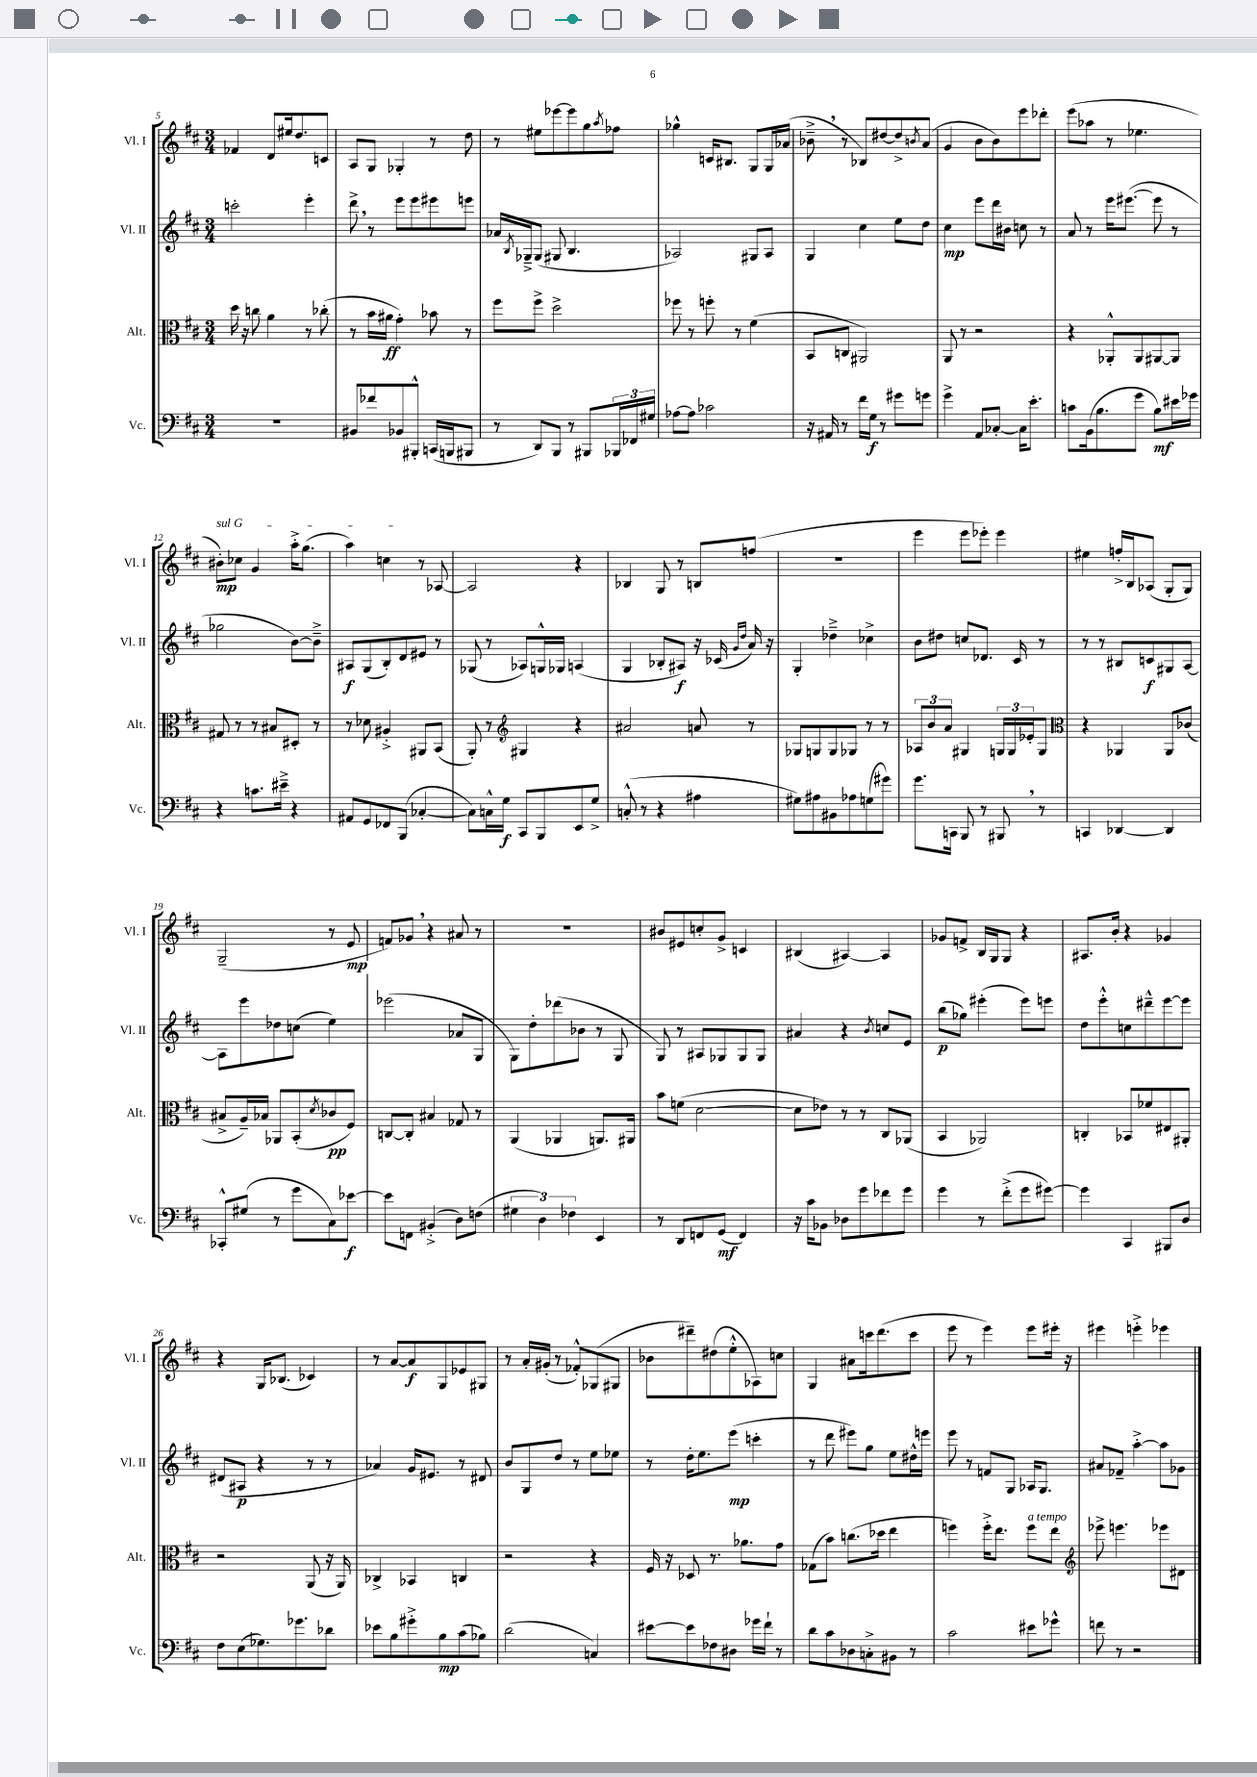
<<
\new StaffGroup <<
\new Staff = "s0" \with { instrumentName = "Vl. I" shortInstrumentName = "Vl. I" } {
    \clef treble \key d \major \numericTimeSignature \time 3/4
    fes'4 d'8 eis''16 d''8. c'8 |
    a8 g8 ges4-. r8 d''8 |
    r8 eis''8 ees'''8~ ees'''8 g''8 \acciaccatura { a''8 } fes''8 |
    ges''4-^ c'16 bis8. g8 g16 aes'16( |
    bes'8---> \breathe r8 bes8) dis''8~ dis''8-> \acciaccatura { b'8 } a'8( |
    g'4 b'8 b'8) e'''8 des'''8-. |
    e'''8( aes''8 r8 ees''4. |
    \once \override TextSpanner.bound-details.left.text = \markup { \italic "sul G" } bis'8-.\mp\startTextSpan) ces''8 g'4 a''16-.-> g''8.( |
    a''4) c''4\stopTextSpan r8 aes8~ |
    aes2 r4 |
    bes4 g8 r8 b8 f''8( |
    R2. |
    e'''4 e'''8 ees'''8-.) ees'''4 |
    eis''4 f''16-.-> b16 aes8( g8-. g8) |
    g2--( r8 e'8\mp |
    f'8) ges'8 \breathe r4 ais'8 r8 |
    R2. |
    bis'8 eis'8 c''8-. g'8-> c'4 |
    bis4( ais4~) ais4 |
    ges'8 f'8-> b16 g16 g8 r4 |
    ais8. b'16-. r4 ges'4 |
    r4 g16 bes8.( ces'4) |
    r8 a'8~ a'8\f g8 ees'8 gis8 |
    r8 a'16-. gis'16-.( r8 fes'8-.-^) ges8( gis8 |
    bes'8 dis'''8--) dis''8( e''8-.-^ aes8) c''8 |
    g4 ais'8 c'''16 d'''8.( c'''8 |
    e'''8 r8 e'''4) e'''8 eis'''16-. r16 |
    eis'''4 e'''4-.-> ees'''4 \bar "|." |
}
\new Staff = "s1" \with { instrumentName = "Vl. II" shortInstrumentName = "Vl. II" } {
    \clef treble \key d \major \numericTimeSignature \time 3/4
    c'''2-. e'''4-. |
    d'''8-> \breathe r8 e'''8 e'''8 eis'''8 e'''8 |
    aes'16 \acciaccatura { b8 } ges16---> ges8( gis8 b4. |
    aes2) gis8 aes8 |
    g4 cis''4 e''8 d''8 |
    cis''4\mp e'''8 d'''16 bis'16 c''8 r8 |
    a'8 r8 e'''16 eis'''8.~( eis'''8 r8 |
    ges''2 b'8~) b'8---> |
    ais8\f g8( b8-.) d'8 eis'8 r8 |
    ges8( r8 aes8) g16-^ ges16 a4( |
    g4 bes8-. ais8\f) r16 ces'16( \grace { g'16 d''16 } a'16) r16 |
    g4-. des''4---> ces''4-> |
    b'8 dis''8 c''8 des'8. cis'16 r8 |
    r8 r8 bis8 c'8\f gis8 a8~ |
    a8 e'''8 des''8 c''8( e''4) |
    ees'''2( aes'8 g8 |
    g8) d''8-. des'''8( bes'8 r8 g8 |
    g8) r8 ais8 ges8 ges8 ges8 |
    ais'4 r4 \acciaccatura { b'8 } c''8 e'8 |
    b''8\p( ges''8) eis'''4-.( eis'''8) e'''8 |
    d''8 e'''8-.-^ c''8 dis'''8---^ e'''8~ e'''8 |
    dis'8( ais8\p r4 r8 r8 |
    aes'4) g'16 eis'8. r8 dis'8 |
    b'8 g8 d''8 r8 e''8 ees''8 |
    r8 d''16-. e''8. e'''8\mp( c'''4-. |
    r8 d'''8 eis'''8) g''8 e''8 dis''16-^ e'''16 |
    e'''8 r8 f'8 g8 aes16 g8. |
    ais'8 fes'8-- a''4~-.-> a''8 ges'8 \bar "|." |
}
\new Staff = "s2" \with { instrumentName = "Alt." shortInstrumentName = "Alt." } {
    \clef alto \key d \major \numericTimeSignature \time 3/4
    d''16 r16 c''8 a'4 r8 ces''8-.( |
    r8 b'16 ais'16\ff g'4-.) bes'8 r8 |
    fis''8 fis''8-> d''2-> |
    fes''8 r8 f''8-. r8 fis'4( |
    b,8 c8 ais,2) |
    a,8 r8 r2 |
    r4 aes,8-.-^ aes,8 ais,8~ ais,8 |
    gis8 r8 r8 bis8 dis8-. r8 |
    r8 des'8 ais4-.-> ais,8 b,8( |
    a,8-.) r8 \clef treble gis4 r4 |
    ais'2 a'8 r8 |
    ges8 g8 g8 ges8 r8 r8 |
    \tuplet 3/2 { aes8 b'8 a'8 } gis4 \tuplet 3/2 { g16 g16 ees'16-. } g8 |
    \clef alto r4 aes,4 aes,8 ces'8( |
    bis8-> a16--) bes16 aes,8 b,8-.( \acciaccatura { d'8 } ces'8\pp fis8) |
    c8~ c8-. bis4 ges8 r8 |
    a,4( aes,4 a,8.) ais,16 |
    b'8 f'8( d'2~ |
    d'8 ees'8) r8 r8 cis8 aes,8( |
    b,4 aes,2) |
    c4-. bes,8 fes'8 eis8 ais,8-. |
    r2 a,8( r16 a,16) |
    ces4-> bes,4 c4 |
    r2 r4 |
    fis16 r16 des8 r8. aes'8. g'8 |
    ges8( b'8) c''8.( des''16 e''4 |
    f''4) f''16-.-> e''8. f''8^\markup { \italic "a tempo" } e''8 |
    \clef treble ees'''8-> e'''4. ees'''8 dis'8 \bar "|." |
}
\new Staff = "s3" \with { instrumentName = "Vc." shortInstrumentName = "Vc." } {
    \clef bass \key d \major \numericTimeSignature \time 3/4
    R2. |
    bis,8 fes'8 bes,8 bis,,8-.-^ c,16( b,,16 bis,,8 |
    r8 d,8) b,,8 r8 bis,,8 \tuplet 3/2 { bes,,16 fes,16 gis16 } |
    aes8~ aes8 ces'2 |
    r16 ais,16 r8 fis'16 g16\f r8 gis'8 g'8 |
    g'4-> a,8 ces8~-. ces16 e'8.-. |
    c'8 b,16( b8. g'8 b8\mf) eis'16 ges'16 |
    r4 c'8. eis'16---> r4 |
    ais,8 g,8 fes,8 b,,8( ces4~-. |
    ces8) c16-^ g16\f cis,8 b,,8 e,8 g8-> |
    c8-.-^( r8 r4 ais4 |
    gis8) ais8 bis,8 aes8 g8( gis'8) |
    g'8. c,16 b,,8 r8 bis,,8 \breathe r8 |
    c,4 des,4~ des,4 |
    ces,8-.-^ gis8( r8 g'8 cis8) ees'8~\f |
    ees'8 f,8 bis,4-.->( d8) f8( |
    \tuplet 3/2 { gis4 d4) fes4 } e,4 |
    r8 d,8 f,8 g,8\mf( f,4) |
    r16 cis'16 bes,8 des8 g'8 fes'8 g'8 |
    g'4 r8 fis'8-.->( g'8 gis'8~) |
    gis'4 cis,4 bis,,8 d8 |
    fis8 e8( ges8.) ges'8. des'8 |
    ees'8 b8 gis'8-.-> b8\mp cis'8( bes8) |
    d'2( c4) |
    eis'8~ eis'8 fes8 dis8 ges'16 fis'16-! r8 |
    d'8 cis'8 des8 c8-.-> bis,8 r8 |
    cis'2 eis'8 ges'8-^ |
    f'8 r8 r2 \bar "|." |
}
>>
>>
\layout { \context { \Score currentBarNumber = #5 } }
